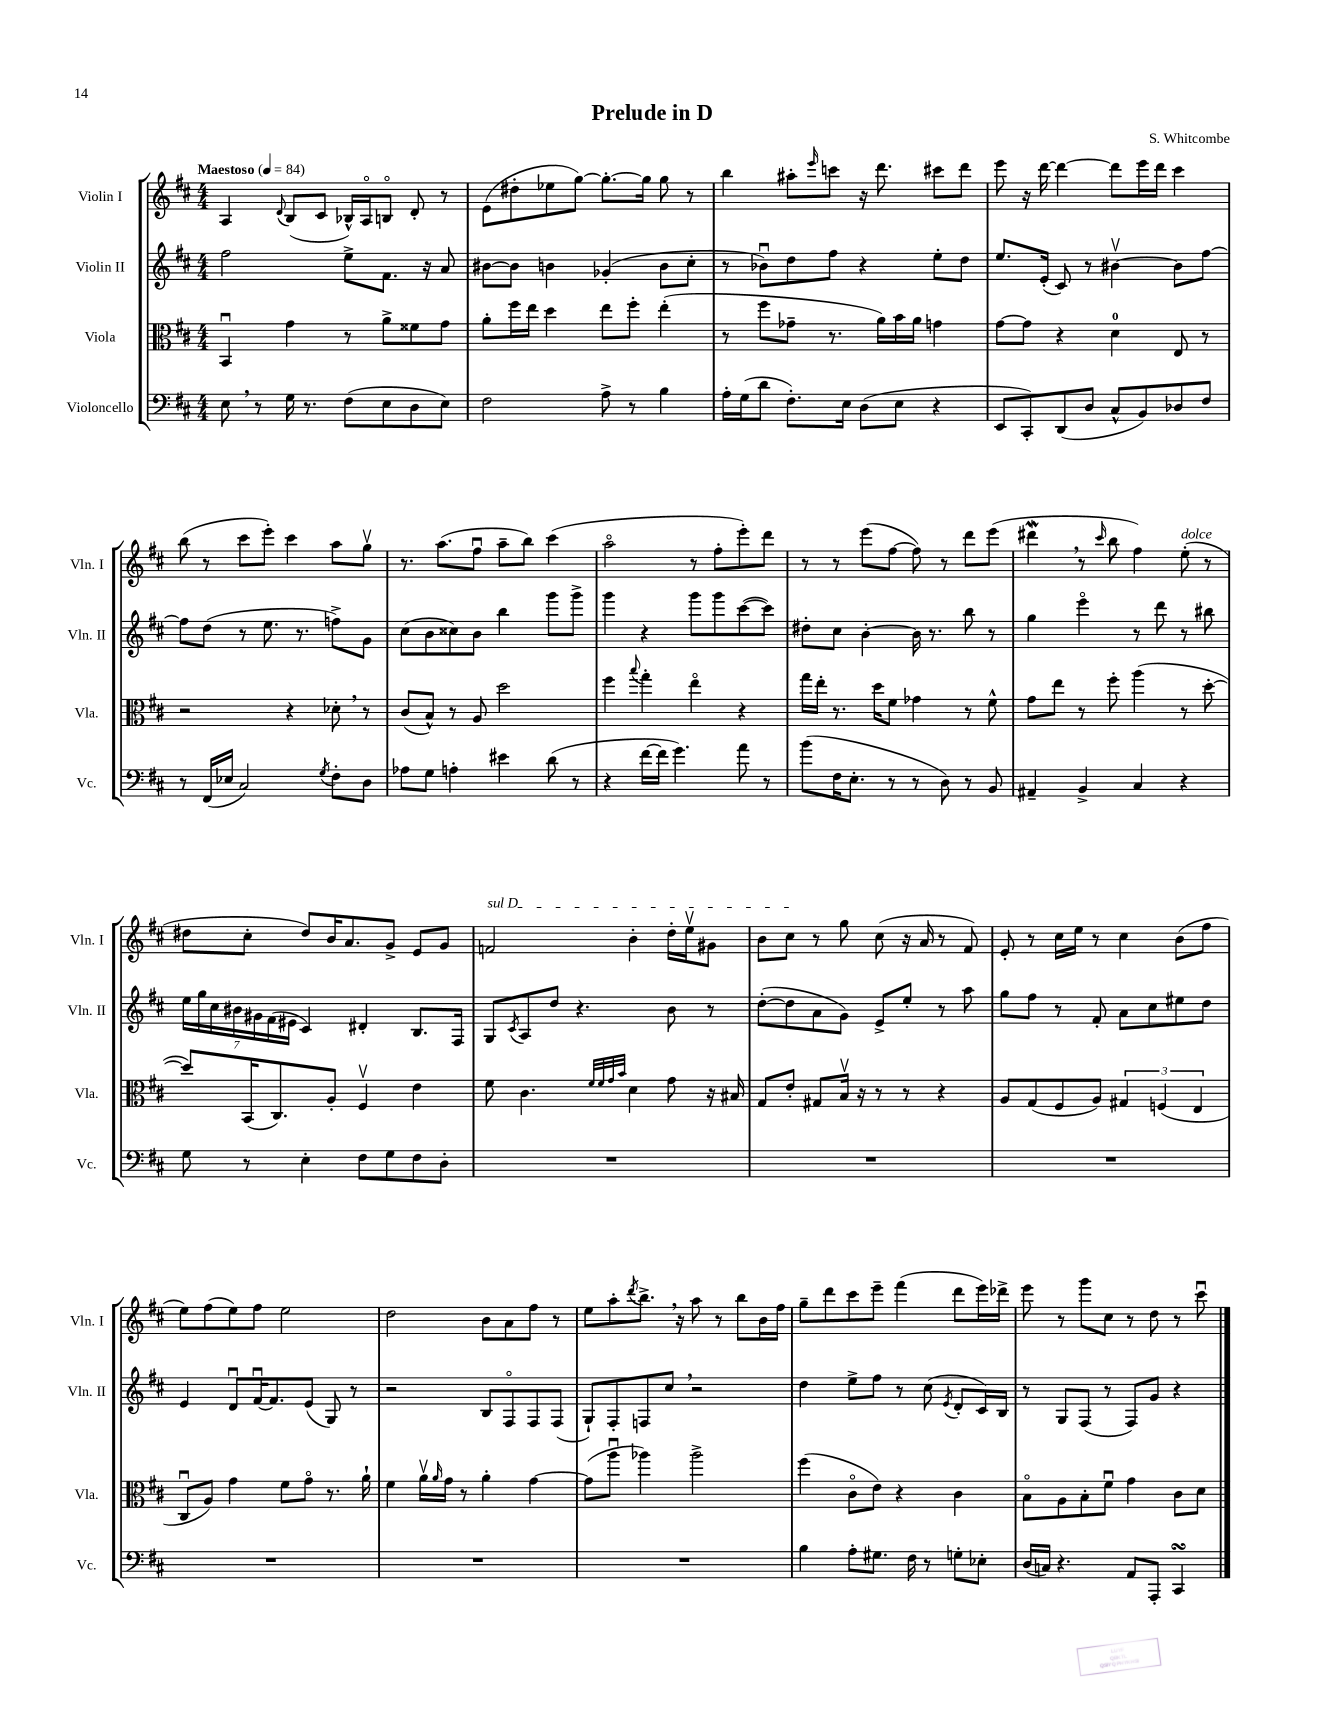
\header { title = "Prelude in D" composer = "S. Whitcombe" }
<<
\new StaffGroup <<
\new Staff = "s0" \with { instrumentName = "Violin I" shortInstrumentName = "Vln. I" } {
    \clef treble \key d \major \numericTimeSignature \time 4/4 \tempo "Maestoso" 4 = 84
    a4 \appoggiatura { d'8 } b8( cis'8 bes16-^) a16\flageolet b8\flageolet d'8-. r8 |
    e'8( dis''8-. ees''8 g''8~) g''8.~-. g''16 g''8 r8 |
    b''4 ais''8-. \grace { e'''16 } c'''8 r16 d'''8. cis'''8 d'''8 |
    e'''8 r16 d'''16~ d'''4~ d'''8 e'''16 d'''16 cis'''4 |
    b''8( r8 cis'''8 e'''8-.) cis'''4 a''8 g''8\upbow |
    r8. a''8.( fis''8\downbow a''8-- b''8) cis'''4( |
    a''2\flageolet r8 fis''8-. e'''8-.) d'''8 |
    r8 r8 e'''8( fis''8~ fis''8) r8 d'''8 e'''8( |
    dis'''4\mordent \breathe r8 \grace { cis'''16 } b''8 fis''4) e''8-.^\markup { \italic "dolce" }( r8 |
    dis''8 cis''8-. dis''8) b'16 a'8. g'8-> e'8 g'8 |
    \once \override TextSpanner.bound-details.left.text = \markup { \italic "sul D" } f'2\startTextSpan b'4-. d''16-. e''16\upbow gis'8 |
    b'8 cis''8\stopTextSpan r8 g''8 cis''8( r16 a'16 r8 fis'8) |
    e'8-. r8 cis''16 e''16 r8 cis''4 b'8( fis''8 |
    e''8) fis''8( e''8) fis''8 e''2 |
    d''2 b'8 a'8 fis''8 r8 |
    e''8 a''8-. \acciaccatura { d'''8 } b''8.-> \breathe r16 a''8 r8 b''8 b'16 fis''16 |
    g''8-- d'''8 cis'''8 e'''8-- fis'''4( d'''8 e'''16) des'''16-> |
    e'''8 r8 g'''8 cis''8 r8 d''8 r8 cis'''8\downbow \bar "|." |
}
\new Staff = "s1" \with { instrumentName = "Violin II" shortInstrumentName = "Vln. II" } {
    \clef treble \key d \major \numericTimeSignature \time 4/4
    fis''2 e''8-> fis'8. r16 a'8 |
    bis'8~ bis'8 b'4 ges'4-.( b'8 cis''8-. |
    r8 bes'8\downbow) d''8 fis''8 r4 e''8-. d''8 |
    e''8. e'16-.( cis'8) r8 bis'4~\upbow bis'8 fis''8~ |
    fis''8 d''8( r8 e''8. r8. f''8->) g'8 |
    cis''8( b'8 cisis''8) b'8 b''4 g'''8 g'''8-> |
    g'''4 r4 g'''8 g'''8 cis'''8~( cis'''8) |
    dis''8-. cis''8 b'4~-. b'16 r8. b''8 r8 |
    g''4 e'''4\flageolet r8 d'''8 r8 bis''8 |
    \tuplet 7/4 { e''16 g''16 cis''16 bis'16 gis'16 fis'16( eis'16 } cis'4) dis'4-. b8. fis16 |
    g8 \acciaccatura { cis'8 } a8 d''8 r4. b'8 r8 |
    d''8~-.( d''8 a'8 g'8) e'8-> e''8-. r8 a''8 |
    g''8 fis''8 r8 fis'8-. a'8 cis''8 eis''8 d''8 |
    e'4 d'8\downbow fis'16~\downbow fis'8. e'8( g8) r8 |
    r2 b8 fis8\flageolet fis8 fis8( |
    g8-!) fis8-. f8 cis''8 \breathe r2 |
    d''4 e''8-> fis''8 r8 cis''8( \acciaccatura { e'8 } d'8-. cis'16) b16 |
    r8 g8 fis8( r8 fis8) g'8 r4 \bar "|." |
}
\new Staff = "s2" \with { instrumentName = "Viola" shortInstrumentName = "Vla." } {
    \clef alto \key d \major \numericTimeSignature \time 4/4
    b,4\downbow g'4 r8 a'8-> fisis'8 g'8 |
    a'8-. fis''16 e''16 d''4 e''8 fis''8-. e''4-.( |
    r8 fis''8 ges'8-- r8. a'16) b'16 a'16 g'4 |
    g'8~ g'8 r4 d'4-0 e8 r8 |
    r2 r4 des'8-. \breathe r8 |
    cis'8( b8-^) r8 a8 d''2 |
    fis''4 \appoggiatura { b''8 } g''4-. e''4\flageolet r4 |
    g''16 e''16-. r8. d''16 fis'8 ges'4 r8 fis'8-^ |
    g'8 e''8 r8 fis''8-. a''4( r8 d''8~-. |
    d''8) b,16( cis8.) a8-. fis4\upbow e'4 |
    fis'8 cis'4. \grace { fis'32 fis'32 g'32 b'32 } d'4 g'8 r16 bis16 |
    g8 e'8-. gis8 b16\upbow r16 r8 r8 r4 |
    a8 g8( fis8 a8) \tuplet 3/2 { gis4 f4( e4 } |
    cis8\downbow a8) g'4 fis'8 g'8\flageolet r8. a'16-! |
    fis'4 a'16\upbow \grace { a'16 } g'16 r8 a'4-. g'4~ |
    g'8( a''8\downbow aes''4) aes''2-> |
    fis''4( cis'8\flageolet e'8) r4 cis'4 |
    b8\flageolet a8 b8-. fis'8\downbow g'4 cis'8 d'8 \bar "|." |
}
\new Staff = "s3" \with { instrumentName = "Violoncello" shortInstrumentName = "Vc." } {
    \clef bass \key d \major \numericTimeSignature \time 4/4
    e8 \breathe r8 g16 r8. fis8( e8 d8 e8) |
    fis2 a8-> r8 b4 |
    a16-. g16( d'8 fis8.-.) e16 d8( e8 r4 |
    e,8 cis,8-.) d,8( d8 cis8-^ b,8) des8 fis8 |
    r8 fis,16( ees16 cis2) \acciaccatura { g8 } fis8-. d8 |
    aes8 g8 a4-. eis'4 d'8( r8 |
    r4 fis'16~ fis'16 g'4.) a'8 r8 |
    b'8( fis16 e8.-. r8 r8 d8) r8 b,8 |
    ais,4-- b,4-> cis4 r4 |
    g8 r8 e4-. fis8 g8 fis8 d8-. |
    R1 |
    R1 |
    R1 |
    R1 |
    R1 |
    R1 |
    b4 a8-. gis8. fis16 r8 g8-. ees8-. |
    d16( c16) r4. a,8 a,,8-. cis,4\turn \bar "|." |
}
>>
>>
\layout { \context { \Score \remove "Bar_number_engraver" } }
